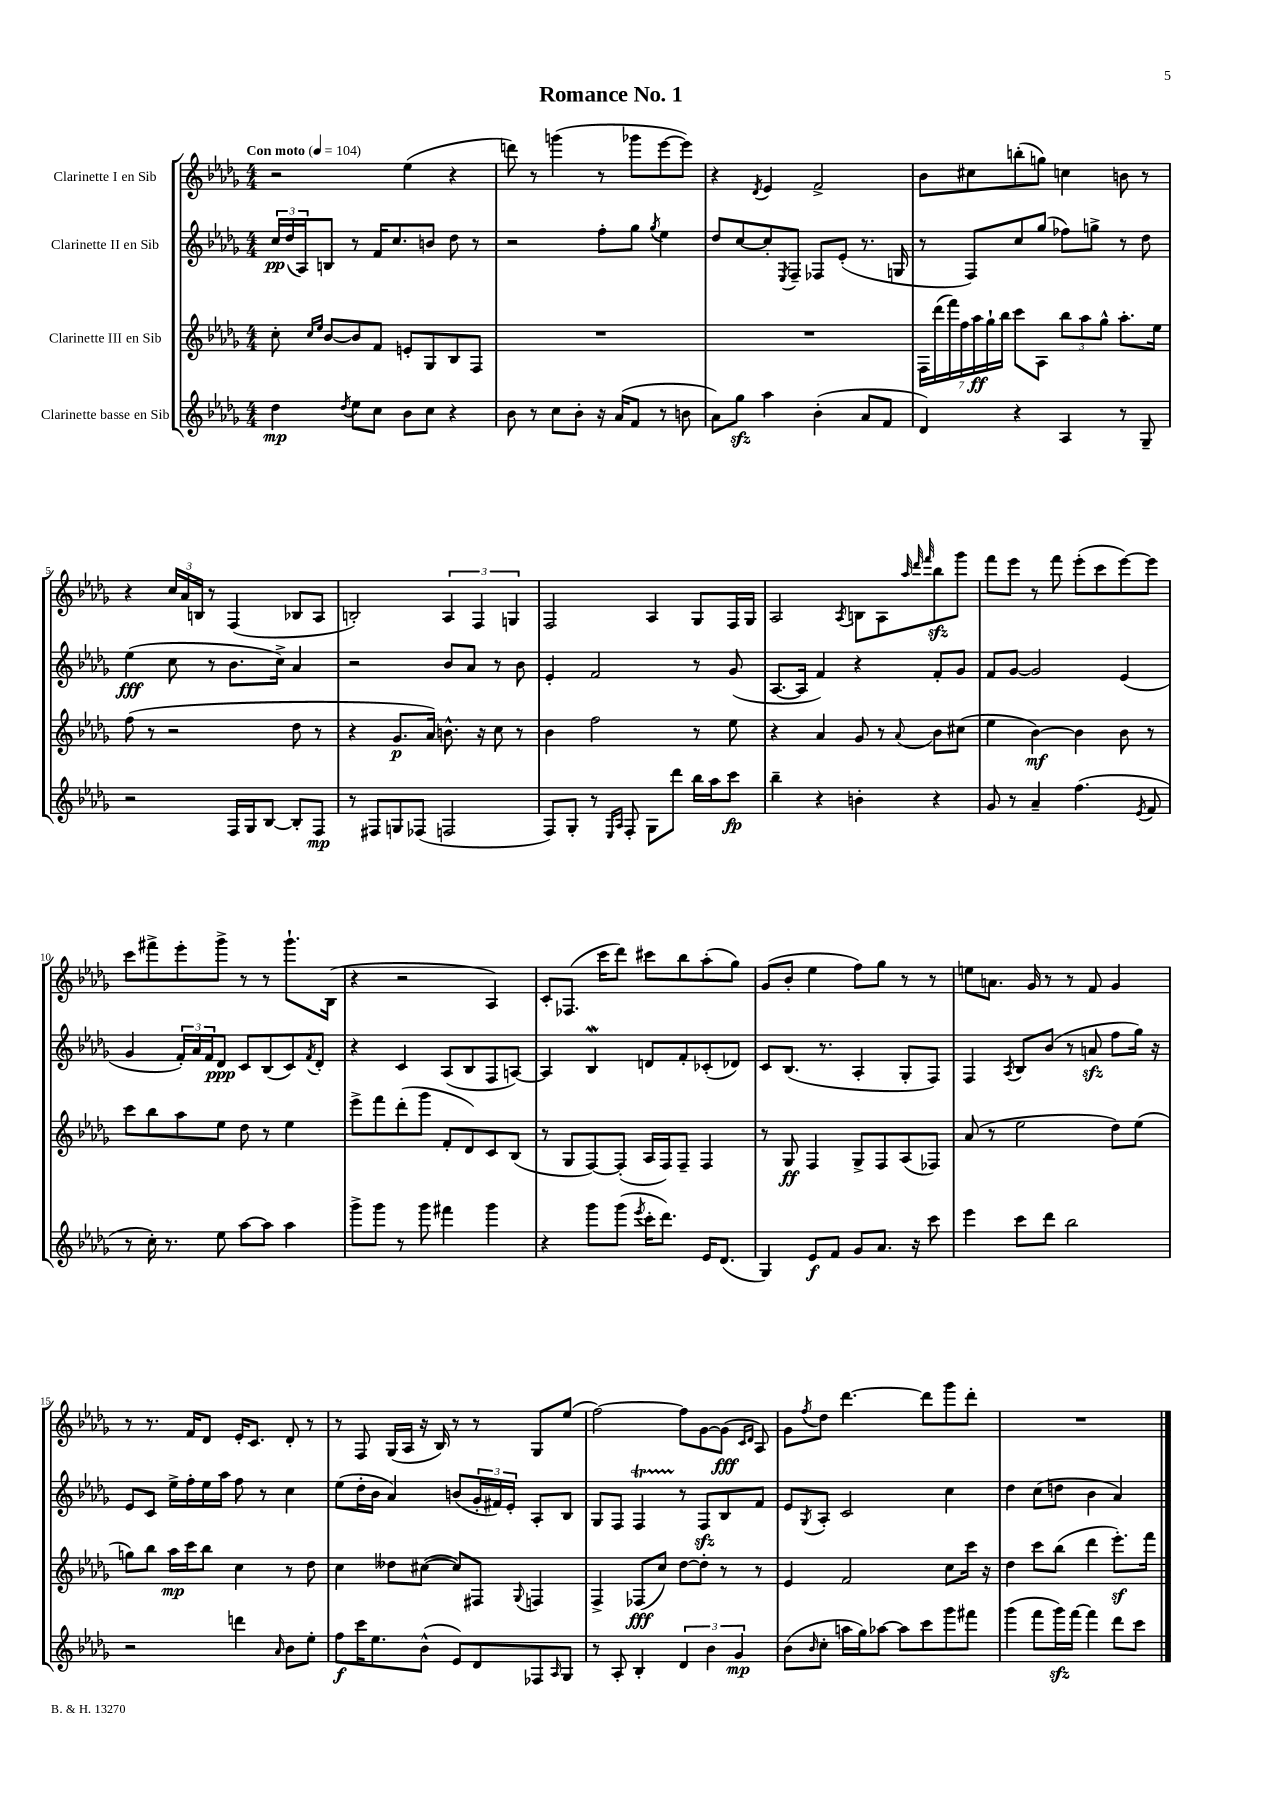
\header { title = "Romance No. 1" }
<<
\new StaffGroup <<
\new Staff = "s0" \with { instrumentName = "Clarinette I en Sib" } {
    \clef treble \key des \major \numericTimeSignature \time 4/4 \tempo "Con moto" 4 = 104
    r2 ees''4( r4 |
    d'''8) r8 g'''4( r8 ges'''8 ees'''8~ ees'''8) |
    r4 \acciaccatura { des'8 } ees'4 f'2-> |
    bes'8 cis''8 b''8-.( g''8) c''4 b'8 r8 |
    r4 \tuplet 3/2 { c''16 aes'16 b16 } r8 f4( bes8 aes8 |
    b2-.) \tuplet 3/2 { aes4 f4 g4 } |
    f2 aes4 ges8 f16 ges16 |
    aes2 \acciaccatura { aes8 } b8 aes8 \grace { aes''32 des'''32 f'''32 } bes''8\sfz ges'''8 |
    f'''8 ees'''8 r8 f'''8 ees'''8-.( c'''8 ees'''8~) ees'''8 |
    c'''8 fis'''8-> ees'''8-. ges'''8-> r8 r8 ges'''8.-! bes16( |
    r4 r2 aes4) |
    c'8-. fes8.( c'''16 des'''8) cis'''8 bes''8 aes''8-.( ges''8) |
    ges'8( bes'8-. ees''4 f''8) ges''8 r8 r8 |
    e''8 a'8. ges'16 r8 r8 f'8 ges'4 |
    r8 r8. f'16 des'8 ees'16-. c'8. des'8-. r8 |
    r8 f8 ges16( aes16 r16 bes16) r8 r8 ges8 ees''8( |
    f''2~) f''8 ges'8~ ges'8\fff( \grace { c'16 des'16 } aes8) |
    ges'8 \acciaccatura { f''8 } des''8 des'''4.~ des'''8 ges'''8 des'''8-. |
    R1 \bar "|." |
}
\new Staff = "s1" \with { instrumentName = "Clarinette II en Sib" } {
    \clef treble \key des \major \numericTimeSignature \time 4/4
    \tuplet 3/2 { c''16\pp des''16( aes16) } b8 r8 f'16 c''8. b'8 des''8 r8 |
    r2 f''8-. ges''8 \acciaccatura { ges''8 } ees''4 |
    des''8 c''8~ c''8-. \acciaccatura { ees8 } f8-- fes8 ees'8-.( r8. g16 |
    r8 f8) c''8 ges''8( fes''8) g''8-> r8 des''8 |
    ees''4\fff( c''8 r8 bes'8. c''16->) aes'4 |
    r2 bes'8 aes'8 r8 bes'8 |
    ees'4-. f'2 r8 ges'8( |
    aes8.~ aes16 f'4) r4 f'8-. ges'8 |
    f'8 ges'8~ ges'2 ees'4( |
    ges'4 \tuplet 3/2 { f'16-.) aes'16 f'16 } des'8\ppp c'8 bes8( c'8) \acciaccatura { f'8 } des'8-. |
    r4 c'4 aes8( bes8 f8 a8~) |
    a4 bes4\mordent d'8 f'8-. ces'8-.( des'8) |
    c'8 bes8.( r8. aes4-. ges8-. f8) |
    f4 \acciaccatura { aes8 } bes8 bes'8( r8 a'8\sfz f''8 ges''16) r16 |
    ees'8 c'8 ees''16-> f''16-. ees''16 aes''16 f''8 r8 c''4 |
    ees''8( des''16-. bes'16 aes'4) b'8( \tuplet 3/2 { ges'16-. fis'16) ees'16-. } aes8-. bes8 |
    ges8 f8 f4\startTrillSpan r8\stopTrillSpan f8\sfz bes8 f'8 |
    ees'8 \acciaccatura { ges8 } aes8-. c'2 c''4 |
    des''4 c''8( d''8 bes'4 aes'4) \bar "|." |
}
\new Staff = "s2" \with { instrumentName = "Clarinette III en Sib" } {
    \clef treble \key des \major \numericTimeSignature \time 4/4
    c''8-. \grace { c''16 ees''16 } bes'8~ bes'8 f'8 e'8-. ges8 bes8 f8 |
    R1 |
    R1 |
    \tuplet 7/4 { f16 des'''16( f'''16) f''16 aes''16\ff ges''16-! bes''16 } c'''8 aes8 \tuplet 3/2 { bes''8 aes''8 ges''8-^ } aes''8.-. ees''16 |
    f''8( r8 r2 des''8 r8 |
    r4 ges'8.\p aes'16) b'8.-^ r16 c''8 r8 |
    bes'4 f''2 r8 ees''8 |
    r4 aes'4 ges'8 r8 \appoggiatura { aes'8 } bes'8 cis''8( |
    ees''4 bes'4~\mf) bes'4 bes'8 r8 |
    c'''8 bes''8 aes''8 ees''8 des''8 r8 ees''4 |
    ees'''8-> f'''8 des'''8-.( ges'''8 f'8-. des'8) c'8 bes8( |
    r8 ges8 f8~) f8-.( aes16 f16) f8-- f4 |
    r8 ges8\ff f4 ges8-> f8 aes8( fes8) |
    aes'8( r8 ees''2 des''8) ees''8( |
    g''8) bes''8 aes''16\mp c'''16 bes''8 c''4 r8 des''8 |
    c''4 deses''8 cis''8~( cis''8) fis8 \appoggiatura { ges8 } f4 |
    f4-> fes8\fff( c''8) des''8~ des''8-. r8 r8 |
    ees'4 f'2 c''8 c'''16 r16 |
    des''4 c'''8 bes''8( des'''4 ees'''8.-.\sf) f'''16 \bar "|." |
}
\new Staff = "s3" \with { instrumentName = "Clarinette basse en Sib" } {
    \clef treble \key des \major \numericTimeSignature \time 4/4
    des''4\mp \acciaccatura { des''8 } ees''8 c''8 bes'8 c''8 r4 |
    bes'8 r8 c''8 bes'8-. r16 aes'16( f'8 r8 b'8 |
    aes'8) ges''8\sfz aes''4 bes'4-.( aes'8 f'8 |
    des'4) r4 aes4 r8 ges8-- |
    r2 f16 ges16 bes8~ bes8-. f8\mp |
    r8 fis8 g8 fes8( f2 |
    f8) ges8-. r8 \grace { ees16 aes16 } f8-. ges8 des'''8 bes''16 aes''16 c'''8\fp |
    bes''4-- r4 b'4-. r4 |
    ges'8 r8 aes'4-- f''4.( \acciaccatura { ees'8 } f'8 |
    r8 c''16-.) r8. ees''8 aes''8~ aes''8 aes''4 |
    ges'''8-> ges'''8 r8 ges'''8 fis'''4 ges'''4 |
    r4 ges'''8 ges'''8( \acciaccatura { ees'''8 } c'''16-. des'''8.) ees'16 des'8.( |
    ges4) ees'8\f f'8 ges'8 aes'8. r16 c'''8 |
    ees'''4 c'''8 des'''8 bes''2 |
    r2 d'''4 \grace { aes'16 } bes'8 ees''8-. |
    f''8\f c'''16 ees''8. bes'8-^( ees'8) des'8 fes8 \grace { aes16 } ges8 |
    r8 aes8-. bes4-. \tuplet 3/2 { des'4 bes'4 ges'4\mp } |
    bes'8( \grace { bes'16 } c''8-. a''16 ges''16) aes''8~ aes''8 c'''8 ges'''8 fis'''8 |
    ges'''4( f'''8 ges'''16\sfz) f'''16~ f'''4 des'''8 c'''8 \bar "|." |
}
>>
>>
